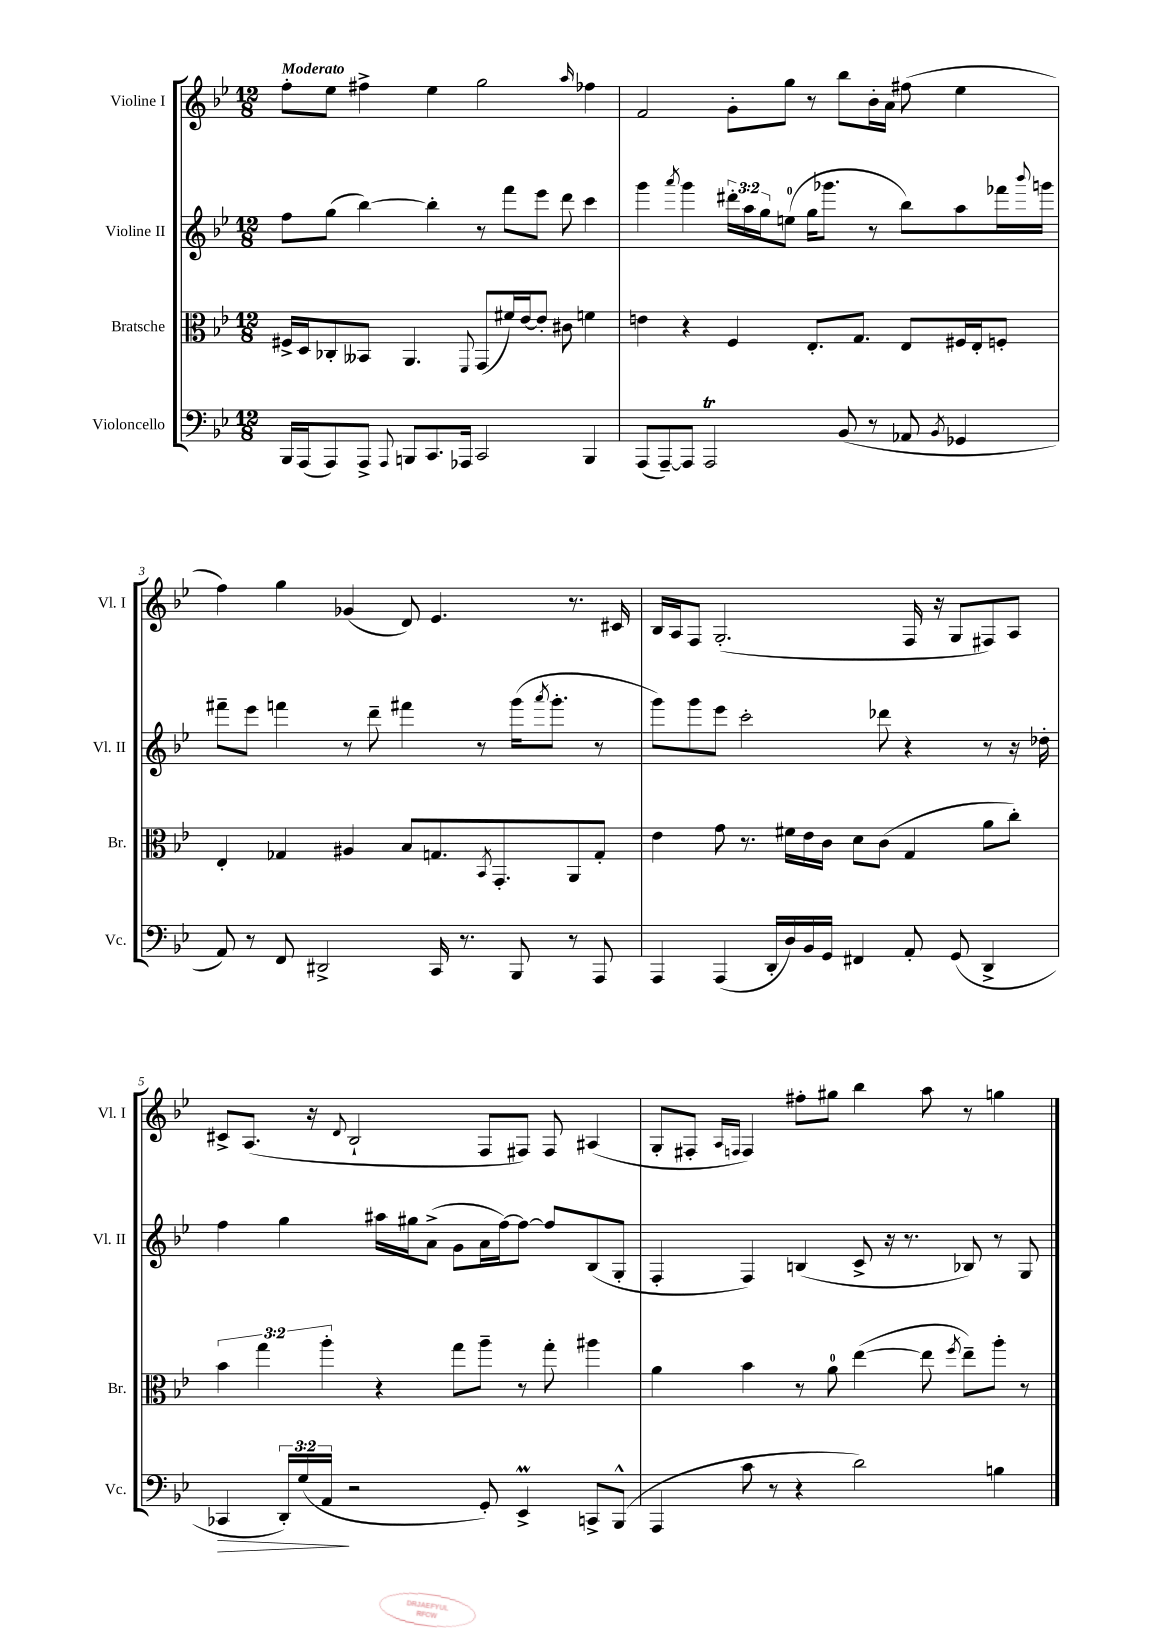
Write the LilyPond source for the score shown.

<<
\new StaffGroup <<
\new Staff = "s0" \with { instrumentName = "Violine I" shortInstrumentName = "Vl. I" } {
    \clef treble \key bes \major \numericTimeSignature \time 12/8 \tempo "Moderato"
    f''8-. ees''8 fis''4-> ees''4 g''2 \grace { a''16 } fes''4 |
    f'2 g'8-. g''8 r8 bes''8 bes'16-. a'16 fis''8( ees''4 |
    f''4) g''4 ges'4( d'8) ees'4. r8. cis'16 |
    bes16 a16 f8 g2.-.( f16 r16 g8 fis8) a8 |
    cis'8-> a8.( r16 \appoggiatura { d'8 } bes2-! f8 fis8) fis8 ais4( |
    g8-. fis8-. \grace { a16 f16 } f4) fis''8-. gis''8 bes''4 a''8 r8 g''4 \bar "|." |
}
\new Staff = "s1" \with { instrumentName = "Violine II" shortInstrumentName = "Vl. II" } {
    \clef treble \key bes \major \numericTimeSignature \time 12/8 \override Staff.TupletNumber.text = #tuplet-number::calc-fraction-text
    f''8 g''8( bes''4~) bes''4-. r8 f'''8 ees'''8 d'''8 c'''4 |
    g'''4 \acciaccatura { a'''8 } g'''4 \tuplet 3/2 { dis'''16-. a''16 g''16 } e''8-0( g''16 ges'''8. r8 bes''8) a''8 fes'''16 \appoggiatura { bes'''8 } g'''16 |
    fis'''8-- ees'''8 f'''4 r8 d'''8-- fis'''4 r8 g'''16( \acciaccatura { a'''8 } g'''8.-. r8 |
    g'''8) g'''8 ees'''8 c'''2-. des'''8 r4 r8 r16 des''16-. |
    f''4 g''4 ais''16 gis''16 a'8->( g'8 a'16 f''16~) f''8~ f''8 bes8( g8-. |
    f4-. f4) b4( c'8-> r16 r8. bes8) r8 g8 \bar "|." |
}
\new Staff = "s2" \with { instrumentName = "Bratsche" shortInstrumentName = "Br." } {
    \clef alto \key bes \major \numericTimeSignature \time 12/8 \override Staff.TupletNumber.text = #tuplet-number::calc-fraction-text
    fis16-> d16 ces8-. beses,8 a,4. \appoggiatura { f,8 } g,8( fis'16) ees'16~ ees'8-. cis'8 f'4 |
    e'4 r4 f4 ees8.-. g8. ees8 fis16 ees16-. f8-. |
    ees4-. ges4 ais4 bes8 g8. \acciaccatura { bes,8 } g,8.-. a,8 g8-. |
    ees'4 g'8 r8. fis'16 ees'16 c'16 d'8 c'8( g4 a'8 c''8-.) |
    \tuplet 3/2 { bes'4 g''4 a''4-. } r4 g''8 a''8-- r8 g''8-. ais''4 |
    a'4 bes'4 r8 a'8-0 ees''4~( ees''8 \acciaccatura { f''8 } ees''8--) a''8-. r8 \bar "|." |
}
\new Staff = "s3" \with { instrumentName = "Violoncello" shortInstrumentName = "Vc." } {
    \clef bass \key bes \major \numericTimeSignature \time 12/8 \override Staff.TupletNumber.text = #tuplet-number::calc-fraction-text
    bes,,16 a,,16( a,,8) a,,8-> \appoggiatura { a,,8 } b,,8 c,8. aes,,16 c,2 b,,4 |
    a,,8( a,,8~--) a,,8 a,,2\trill bes,8( r8 aes,8 \acciaccatura { bes,8 } ges,4 |
    a,8) r8 f,8 dis,2-> c,16 r8. bes,,8 r8 a,,8 |
    a,,4 a,,4( d,16-. d16) bes,16 g,16 fis,4 a,8-. g,8( d,4-> |
    ces,4\> \tuplet 3/2 { d,16-.) g16( a,16\! } r2 g,8-.) ees,4->\prall c,8-> bes,,8-^( |
    a,,4 c'8 r8 r4 d'2) b4 \bar "|." |
}
>>
>>
